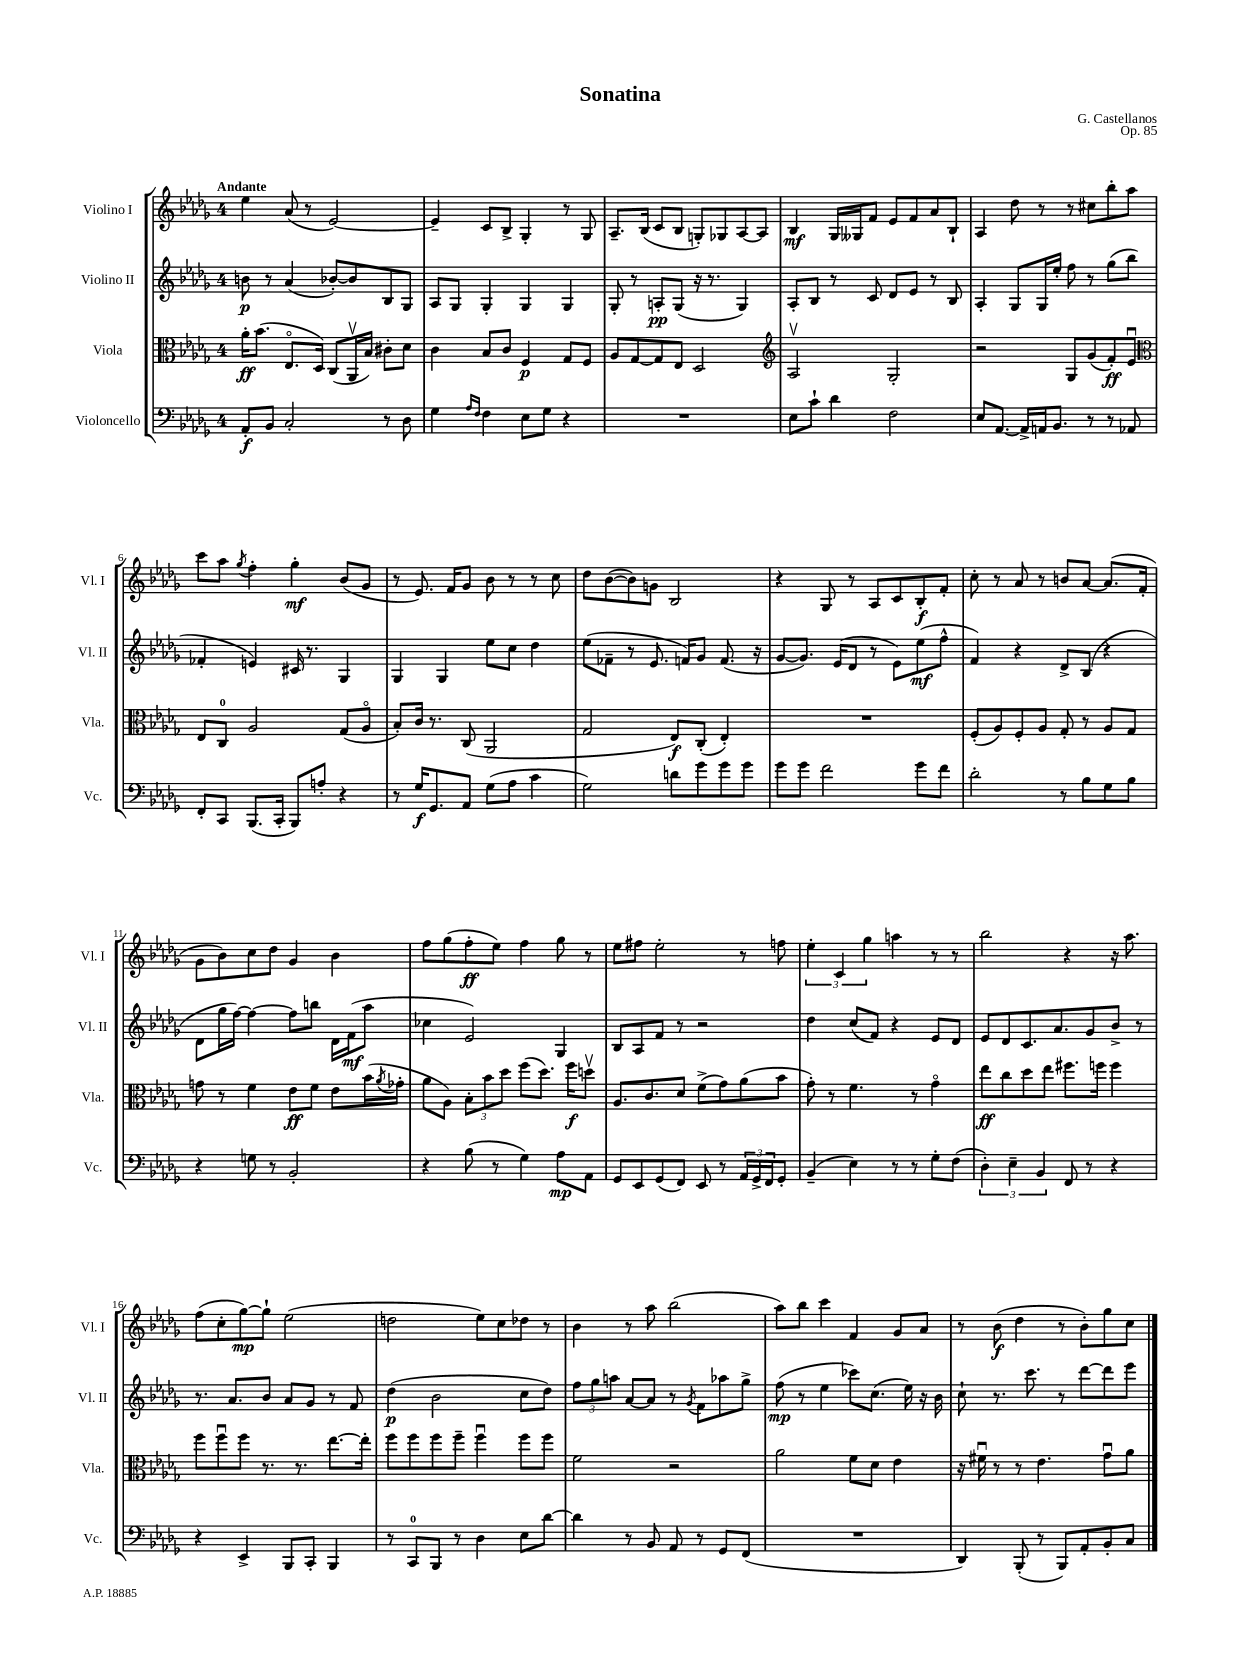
\header { title = "Sonatina" composer = "G. Castellanos" opus = "Op. 85" }
<<
\new StaffGroup <<
\new Staff = "s0" \with { instrumentName = "Violino I" shortInstrumentName = "Vl. I" } {
    \clef treble \key des \major \once \override Staff.TimeSignature.style = #'single-digit \time 4/4 \tempo "Andante"
    ees''4 aes'8( r8 ees'2~) |
    ees'4-- c'8 bes8-> ges4-. r8 ges8 |
    aes8.-- bes16( c'8 bes8 g8-.) ges8 aes8~ aes8 |
    bes4\mf ges16 geses16 f'8 ees'8 f'8 aes'8 bes8-! |
    aes4 des''8 r8 r8 cis''8 bes''8-. aes''8 |
    c'''8 aes''8 \acciaccatura { ges''8 } f''4-. ges''4-.\mf bes'8( ges'8 |
    r8 ees'8.) f'16 ges'8 bes'8 r8 r8 c''8 |
    des''8 bes'8~( bes'8) g'8 bes2 |
    r4 ges8 r8 aes8 c'8 bes8-.\f f'8-. |
    c''8-. r8 aes'8 r8 b'8 aes'8~ aes'8.( f'16-. |
    ges'8 bes'8) c''8 des''8 ges'4 bes'4 |
    f''8 ges''8( f''8-.\ff ees''8) f''4 ges''8 r8 |
    ees''8 fis''8 ees''2-. r8 f''8 |
    \tuplet 3/2 { ees''4-. c'4 ges''4 } a''4 r8 r8 |
    bes''2 r4 r16 aes''8. |
    f''8( c''8-. ges''8~\mp) ges''8-! ees''2( |
    d''2 ees''8) c''8 des''8 r8 |
    bes'4 r8 aes''8 bes''2( |
    aes''8) bes''8 c'''4 f'4 ges'8 aes'8 |
    r8 bes'8\f( des''4 r8 bes'8-.) ges''8 c''8 \bar "|." |
}
\new Staff = "s1" \with { instrumentName = "Violino II" shortInstrumentName = "Vl. II" } {
    \clef treble \key des \major \once \override Staff.TimeSignature.style = #'single-digit \time 4/4
    b'8\p r8 aes'4( bes'8~-.) bes'8 bes8 ges8 |
    aes8 ges8 ges4-. ges4 ges4 |
    ges8-. r8 a8-.\pp ges8( r16 r8. ges4) |
    aes8-. bes8 r8 c'8 des'8 ees'8 r8 bes8 |
    aes4-. ges8 ges16 ees''16-. f''8 r8 ges''8( bes''8 |
    fes'4-. e'4) cis'16 r8. ges4 |
    ges4 ges4 ees''8 c''8 des''4 |
    ees''8( fes'8-- r8 ees'8. f'16) ges'8 f'8.( r16 |
    ges'8~ ges'8.) ees'16( des'8 r8 ees'8) ees''8\mf( f''8-^ |
    f'4) r4 des'8-> bes8( r4 |
    des'8 ges''16 f''16~) f''4~ f''8 b''8 des'16 f'16\mf( aes''8 |
    ces''4 ees'2) ges4 |
    bes8 aes8 f'8 r8 r2 |
    des''4 c''8( f'8) r4 ees'8 des'8 |
    ees'8 des'8 c'8. aes'8. ges'8 bes'8-> r8 |
    r8. aes'8. bes'8 aes'8 ges'8 r8 f'8 |
    des''4\p( bes'2 c''8 des''8) |
    \tuplet 3/2 { f''8 ges''8 a''8 } aes'8~ aes'8 r8 \acciaccatura { ges'8 } f'8 aes''8 ges''8-> |
    f''8\mp( r8 ees''4 ces'''8) c''8.( ees''16) r16 bes'16 |
    c''8-! r8. c'''8. r8 des'''8~ des'''8 ees'''8 \bar "|." |
}
\new Staff = "s2" \with { instrumentName = "Viola" shortInstrumentName = "Vla." } {
    \clef alto \key des \major \once \override Staff.TimeSignature.style = #'single-digit \time 4/4
    aes'16-.\ff bes'8.( ees8.\flageolet des16) c8( aes,16\upbow bes16) cis'8-. des'8 |
    c'4 bes8 c'8 f4\p ges8 f8 |
    aes8 ges8~ ges8 ees8 des2 |
    \clef treble aes2\upbow ges2-. |
    r2 ges8 ges'8( f'8-.\ff) ees'8\downbow |
    \clef alto ees8 c8-0 aes2 ges8( aes8\flageolet |
    bes8-.) c'16 r8. c8( aes,2 |
    ges2 ees8\f) c8-.( ees4-.) |
    R1 |
    f8-.( aes8) f8-. aes8 ges8-. r8 aes8 ges8 |
    g'8 r8 f'4 ees'8\ff f'8 ees'8 bes'16( \acciaccatura { aes'8 } ges'16-. |
    aes'8 aes8) \tuplet 3/2 { bes8-. bes'8 des''8 } f''8( des''8.) f''16\f d''8\upbow |
    aes8. c'8. des'8 f'8->( ges'8) aes'8( bes'8 |
    ges'8-.) r8 f'4. r8 ges'4\flageolet |
    ees''8\ff c''8 des''8 ees''8 fis''8. f''16 f''4 |
    f''8 f''8\downbow f''8 r8. r8. ees''8.~ ees''16-. |
    f''8 f''8 f''8 f''8-- f''4\downbow f''8 f''8 |
    f'2 r2 |
    aes'2 f'8 des'8 ees'4 |
    r16 fis'16\downbow r8 r8 ees'4. ges'8\downbow aes'8 \bar "|." |
}
\new Staff = "s3" \with { instrumentName = "Violoncello" shortInstrumentName = "Vc." } {
    \clef bass \key des \major \once \override Staff.TimeSignature.style = #'single-digit \time 4/4
    aes,8-.\f bes,8 c2-. r8 des8 |
    ges4 \grace { aes16 f16 } f4 ees8 ges8 r4 |
    R1 |
    ees8 c'8-! des'4 f2 |
    ees8 aes,8.~ aes,16-> a,16 bes,8. r8 r8 aes,8 |
    f,8-. c,8 bes,,8.( c,16-. bes,,8) a8-. r4 |
    r8 ges16\f ges,8. aes,8 ges8( aes8 c'4 |
    ges2) d'8 ges'8 ges'8 ges'8 |
    ges'8 ges'8 f'2 ges'8 f'8 |
    des'2-. r8 bes8 ges8 bes8 |
    r4 g8 r8 bes,2-. |
    r4 bes8( r8 ges4) aes8\mp aes,8 |
    ges,8 ees,8 ges,8( f,8) ees,8 r8 \tuplet 3/2 { aes,16 ges,16-> f,16 } ges,8-. |
    bes,4--( ees4) r8 r8 ges8-. f8( |
    \tuplet 3/2 { des4-.) ees4-- bes,4 } f,8 r8 r4 |
    r4 ees,4-> bes,,8 c,8-. bes,,4 |
    r8 c,8-0 bes,,8 r8 des4 ees8 des'8~ |
    des'4 r8 bes,8 aes,8 r8 ges,8 f,8( |
    R1 |
    des,4) bes,,8-.( r8 bes,,8) aes,8-. bes,8-. c8 \bar "|." |
}
>>
>>
